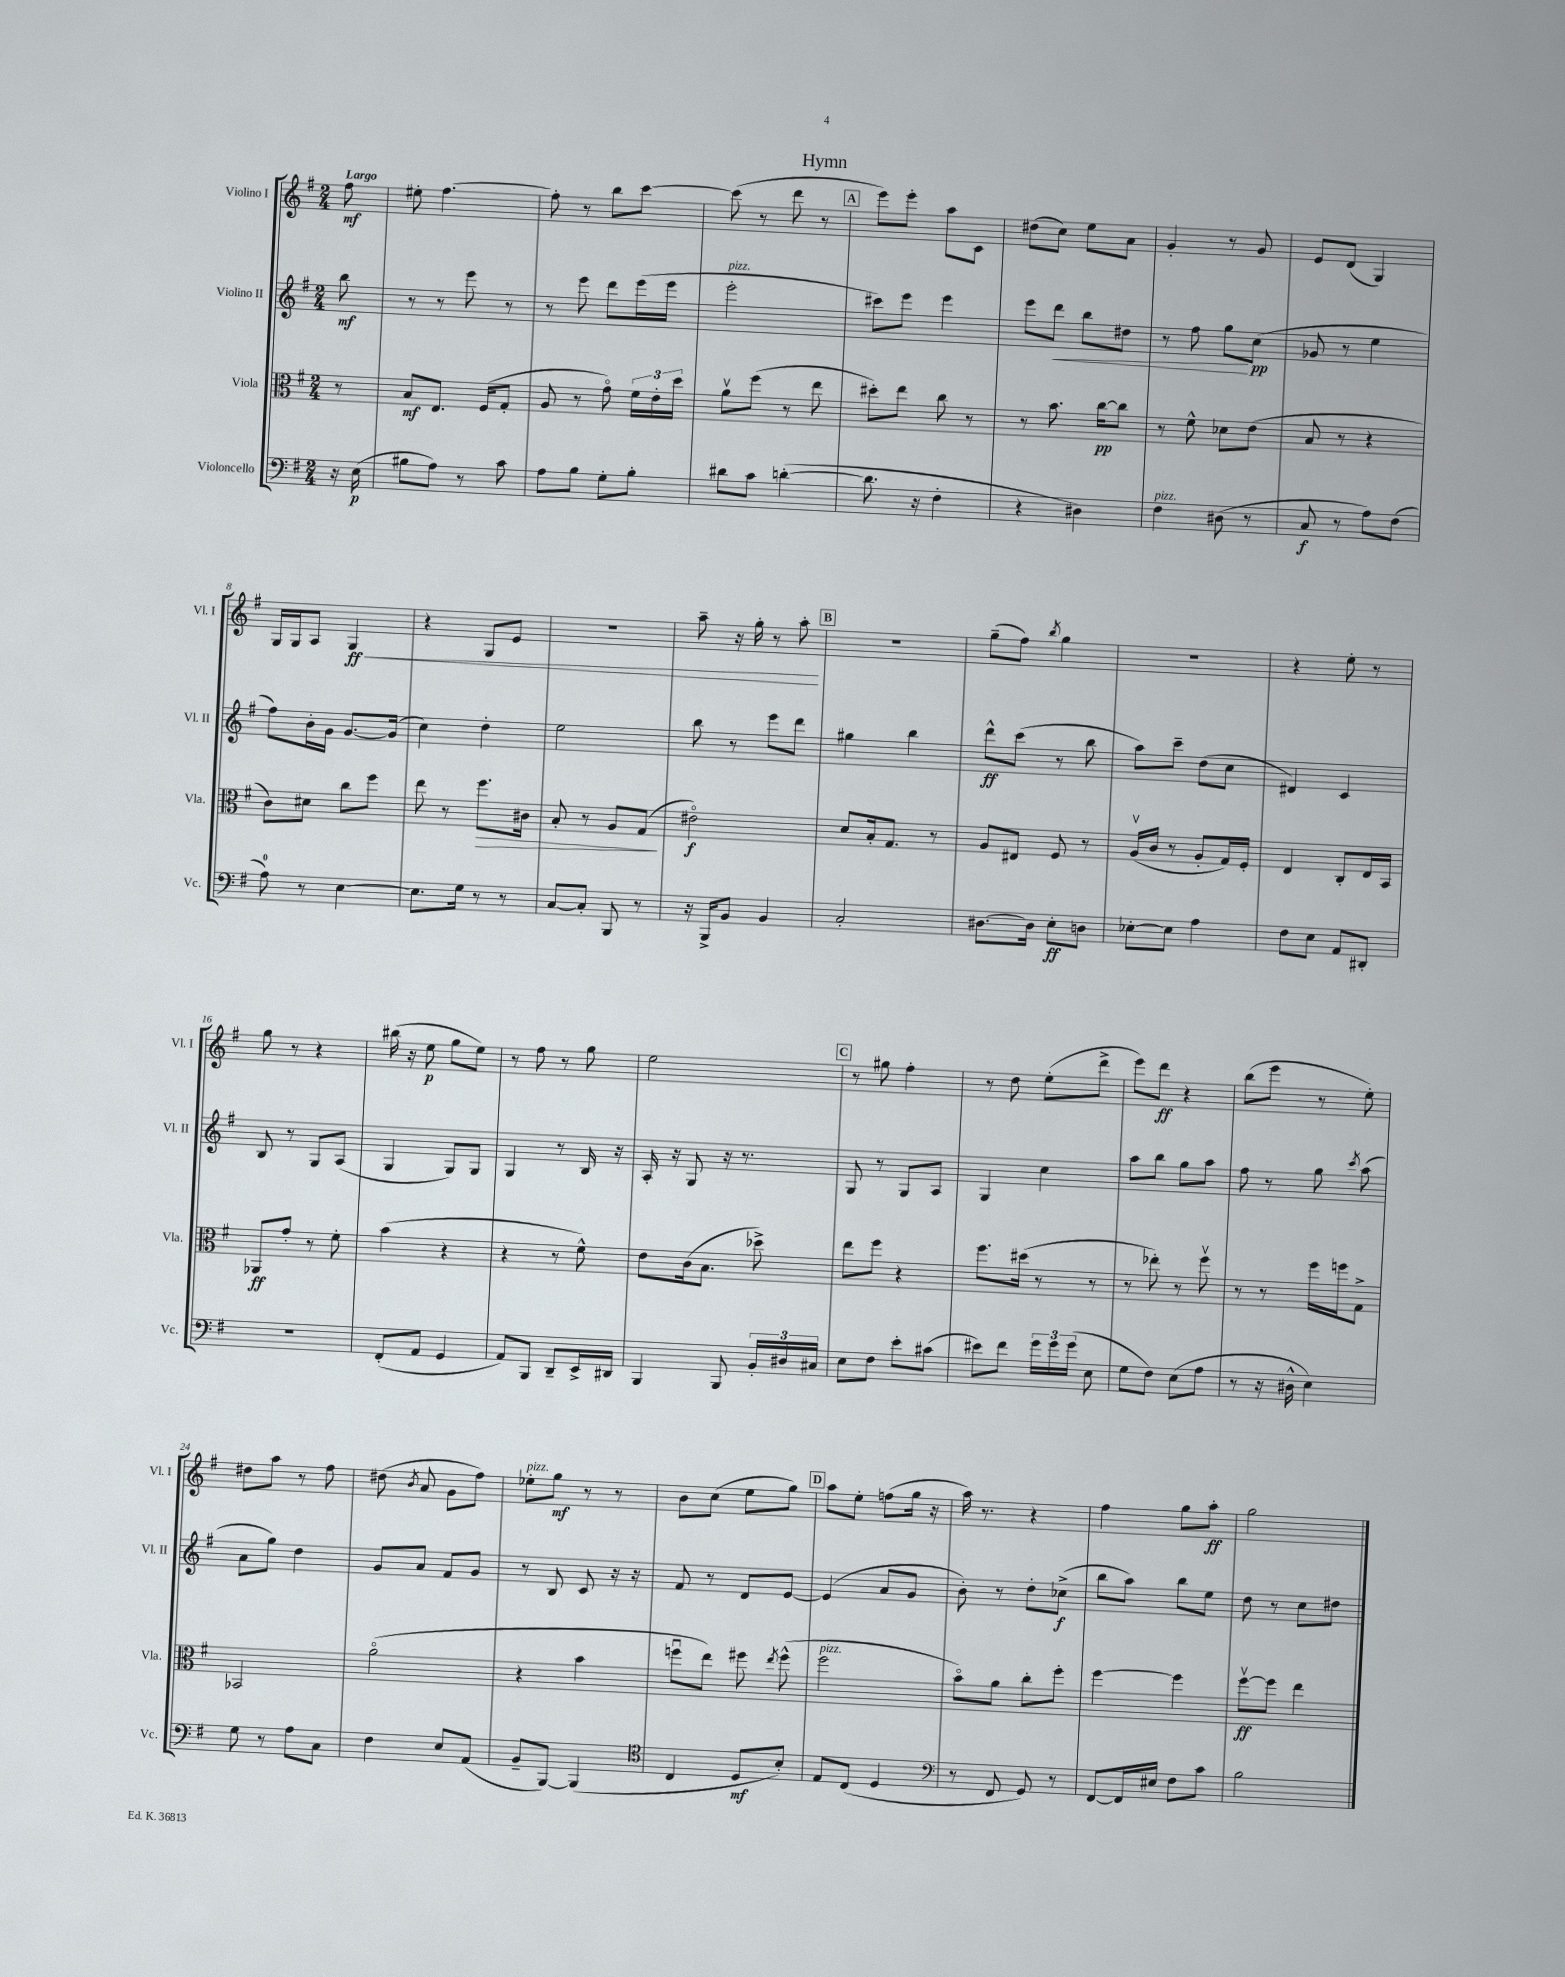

**kern	**kern	**kern	**kern
*staff4	*staff3	*staff2	*staff1
*clefF4	*clefC3	*clefG2	*clefG2
*k[f#]	*k[f#]	*k[f#]	*k[f#]
*M2/4	*M2/4	*M2/4	*M2/4
16r	8r	8bb	8ff#
(16E	.	.	.
=	=	=	=
8B#	8B	8r	8ee#'
8A)	8.E	8r	[4.ff#
8r	.	8eee	.
.	(16F#	.	.
8c	8G'	8r	.
=	=	=	=
8A	8A	8r	8ff#']
8B	8r	8eee	8r
8G'	8go)	8ddd	8bb
8B'	24f#	(16eee	[8ccc
.	24e'	.	.
.	.	16eee	.
.	24dd	.	.
=	=	=	=
8d#	8av	2eee'	(8ccc]
8c	(8ff#	.	8r
([4d'	8r	.	8ddd
.	8ee	.	8r
=	=	=	=
8.d]	8dd#')	8ccc#)	8eee)
.	8ee	8eee	8eee'
16r	.	.	.
4F#'	8cc	4eee	8aa
.	8r	.	8c
=	=	=	=
4r	8r	8eee	(8dd#
.	8.b	8ddd	8cc)
4D#)	.	8bb	8ee
.	[16cc	.	.
.	8cc]	8dd#	8a
=	=	=	=
4F#	8r	8r	4g'
.	8f#^^	8ff#	.
(8D#	8d-	8gg	8r
8r	(8e	(8cc	8g
=	=	=	=
8C	8B	8g-	8e
8r	8r	8r	(8d
8A)	4r	4ee	4G)
(8F#	.	.	.
=	=	=	=
8A)	8c)	8ff#)	16G
.	.	.	16G
8r	8d#	16b'	8A
.	.	16g	.
[4E	8cc	[8.g	4G
.	8ff#	.	.
.	.	(16g]	.
=	=	=	=
8.E]	8ee	4cc)	4r
.	8r	.	.
16G	.	.	.
8r	8.ff#	4dd'	8G
8r	.	.	8e
.	16c#	.	.
=	=	=	=
[8C	8B'	2ee	2r
8C']	8r	.	.
8BBB	8A	.	.
8r	(8G	.	.
=	=	=	=
16r	2e#o)	8bb	8aa~
16BBB^	.	.	.
8BB	.	8r	16r
.	.	.	16gg'
4BB	.	8eee	8r
.	.	8ddd	8aa'
=	=	=	=
2C'	8d	4gg#	2r
.	16B'	.	.
.	8.G	.	.
.	.	4bb	.
.	8r	.	.
=	=	=	=
[8.D#	8A	8ddd^^	(8gg~
.	8E#	(8ccc	8ff#)
16D#]	.	.	.
.	.	.	8qbb
8E'	8F#	8r	4gg
8D	8r	8bb	.
=	=	=	=
[8E-'	(16Av	8aa)	2r
.	16c	.	.
8E-]	8r	8ccc~	.
4A	8A'	(8dd	.
.	16G)	8cc	.
.	16F#'	.	.
=	=	=	=
8F#	4E	4d#)	4r
8E	.	.	.
8AA	8C'	4c	8ee'
8DD#'	16E	.	8r
.	16BB	.	.
=	=	=	=
2r	8AA-	8B	8gg
.	8g'	8r	8r
.	8r	8G	4r
.	8f#'	(8A	.
=	=	=	=
(8FF#'	(4b	4G	(16bb#
.	.	.	16r
8AA	.	.	8ee
4GG	4r	8G)	8gg
.	.	8G	8ee)
=	=	=	=
8AA)	4r	4G	8r
8BBB	.	.	8ff#
8DD~	8r	8r	8r
16EE^	8f#^^)	16B	8gg
16DD#	.	16r	.
=	=	=	=
4BBB	8e	16A'	2ee
.	.	16r	.
.	(16c	8G	.
.	8.B	.	.
8BBB	.	16r	.
.	.	8.r	.
24BB'	8dd-^)	.	.
24D#	.	.	.
24C#	.	.	.
=	=	=	=
8E	8ee	8G	8r
8F#	8ff#	8r	8gg#
8e'	4r	8G	4ff#'
(8c#	.	8A	.
=	=	=	=
8e#)	8.ff#	4G	8r
8f#	.	.	8dd
.	(16dd#	.	.
24g	8r	4cc	(8ee'
24g	.	.	.
(24g	.	.	.
8E	8r	.	8ddd^
=	=	=	=
8G	8r	8aa	8eee)
8F#)	8ee-')	8bb	8ddd
(8E	8r	8gg	4r
8A	8ff#v	8aa	.
=	=	=	=
8r	8r	8ff#	(8bb
16r	8r	8r	8eee
16D#^^	.	.	.
4E)	16ff#	8gg	8r
.	16ff	.	.
.	.	8qccc	.
.	8G^	(8aa	8ee')
=	=	=	=
8G	2BB-	8a	8dd#
8r	.	8gg)	8aa
8A	.	4dd	8r
8C	.	.	8ff#
=	=	=	=
4F#	(2ao	8g	(8dd#
.	.	.	8qb
.	.	8a	8a
8E	.	8f#	8g
(8AA	.	8g	8ff#)
=	=	=	=
8BB~	4r	8r	8ee-'
[8BBB)	.	8B	8gg
(4BBB]	4b	8c	8r
.	.	16r	8r
.	.	16r	.
=	=	=	=
*clefC4	*	*	*
4C	8ffu	8f#	8b
.	8ee)	8r	(8cc
8D	8ff#	8d	8ee
.	8qee	.	.
8B')	(8ff#^^	[8e	8gg)
=	=	=	=
8E	2ff#	(4e]	8aa
(8C	.	.	8ee'
4D	.	8a	(8ff
.	.	8g	16gg
.	.	.	16r
=	=	=	=
*clefF4	*	*	*
8r	8bo)	8b')	16aa)
.	.	.	8.r
8FF#	8a	8r	.
8GG)	8cc'	8dd'	4r
8r	8ff#'	(8cc-^	.
=	=	=	=
[8FF#	[4ff#	8bb	4ff#
16FF#]	.	8aa)	.
16E#	.	.	.
8F#	4ff#]	8bb	8gg
8c	.	8ee	8aa'
=	=	=	=
2B	[8ff#v	8dd	2gg
.	8ff#]	8r	.
.	4ee	8cc	.
.	.	8dd#	.
==	==	==	==
*-	*-	*-	*-
